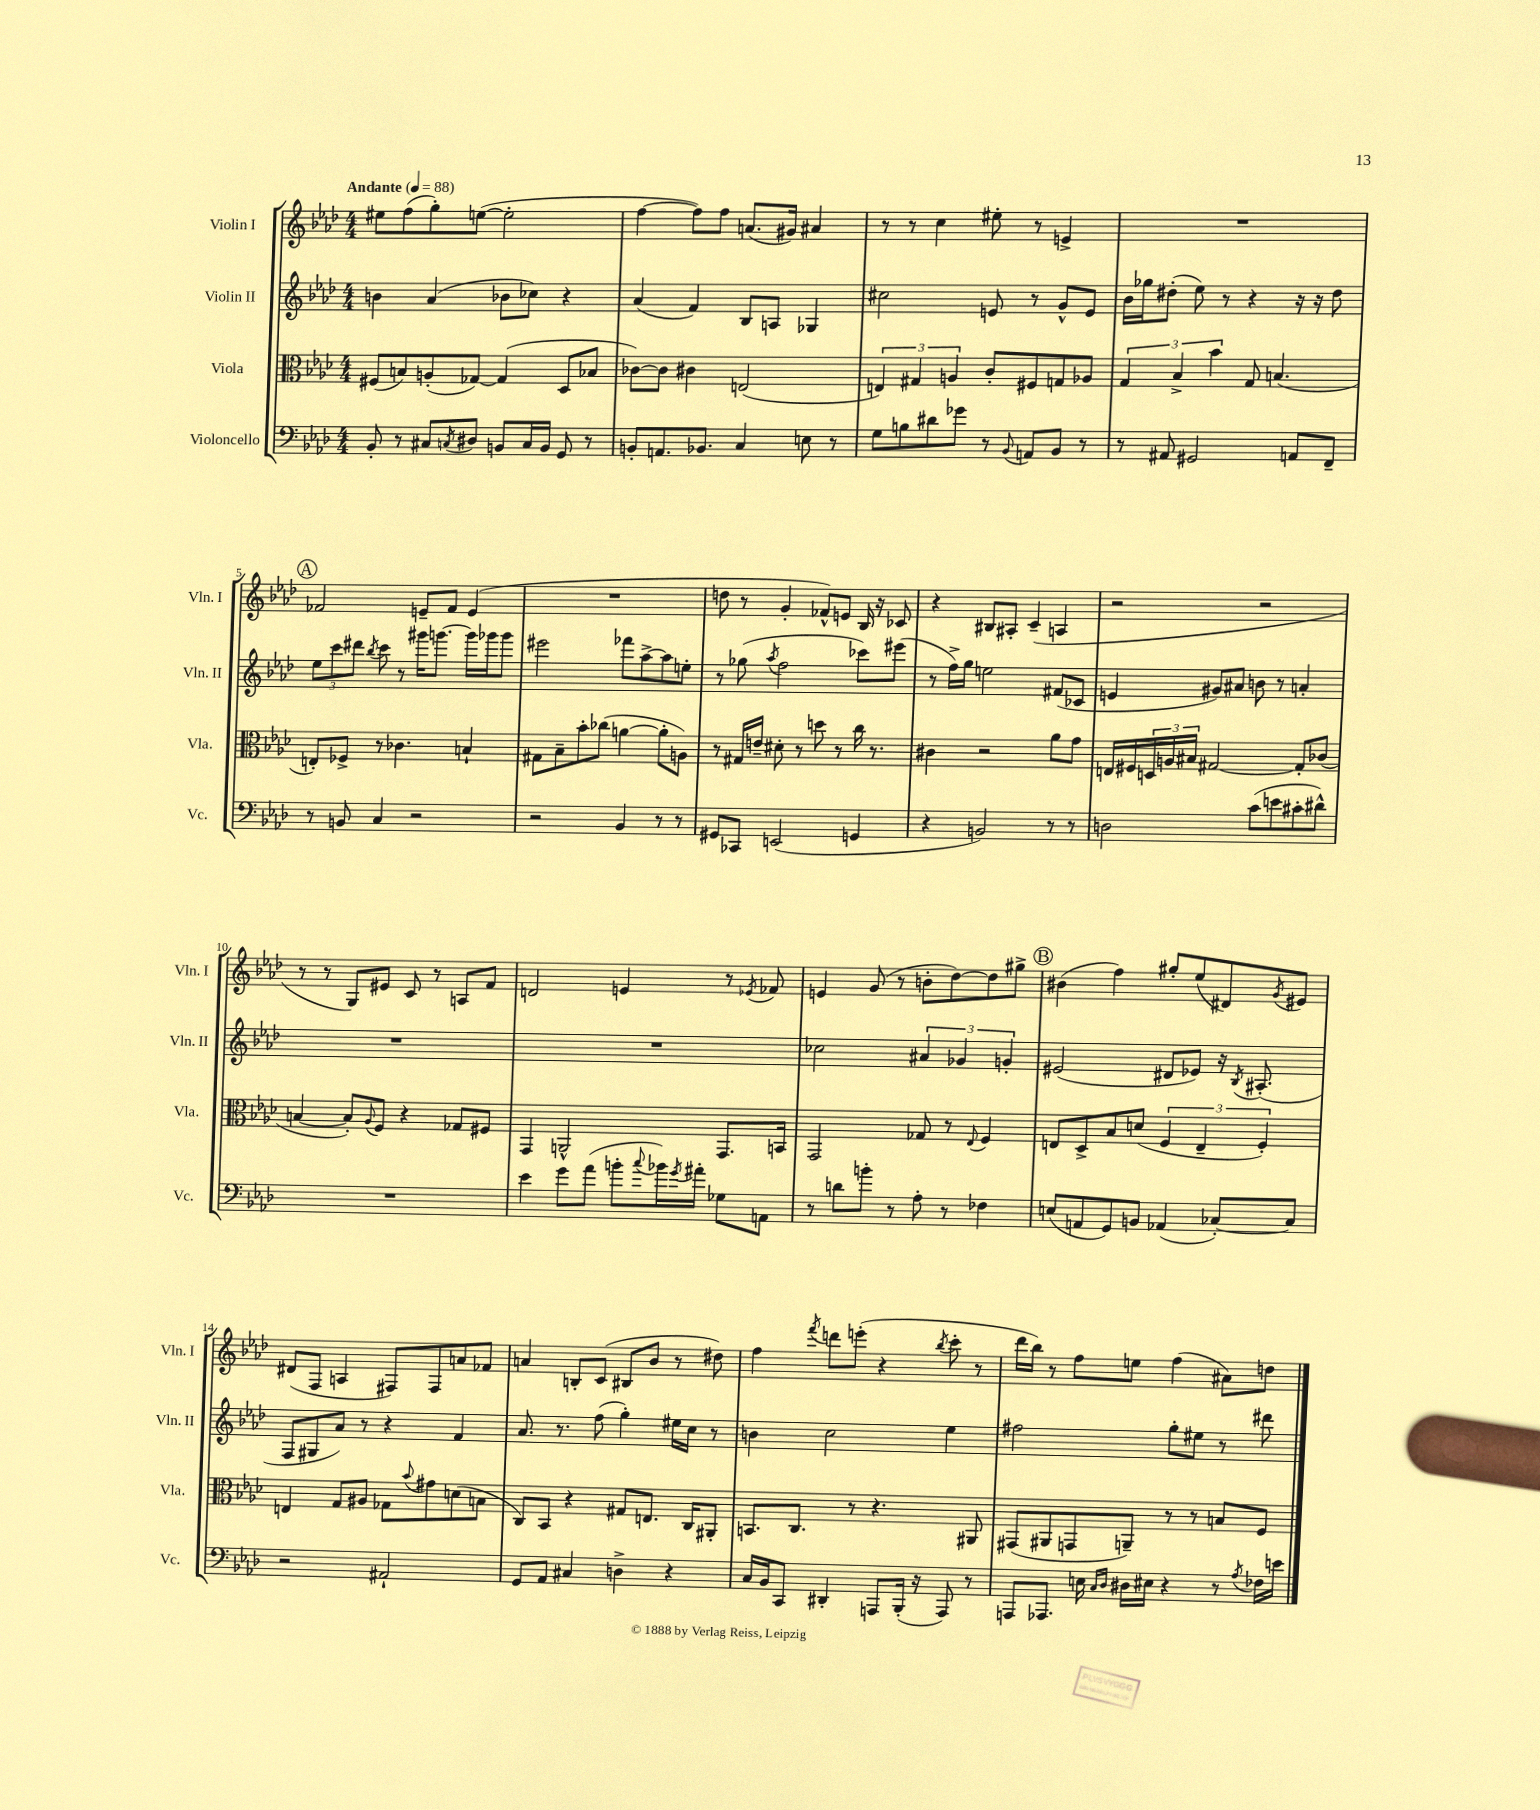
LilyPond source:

<<
\new StaffGroup <<
\new Staff = "s0" \with { instrumentName = "Violin I" shortInstrumentName = "Vln. I" } {
    \clef treble \key aes \major \numericTimeSignature \time 4/4 \tempo "Andante" 4 = 88
    eis''8 f''8( g''8-.) e''8~( e''2-. |
    f''4~ f''8) f''8 a'8.( gis'16) ais'4 |
    r8 r8 c''4 eis''8-. r8 e'4-> |
    R1 |
    \mark \markup { \circle "A" } fes'2 e'8-- fes'8 e'4( |
    R1 |
    d''8 r8 g'4-. fes'8-^) e'8 bes16 r16 ces'8 |
    r4 bis8 ais8-. c'4--( a4 |
    r2 r2 |
    r8 r8 g8) eis'8 c'8 r8 a8 f'8 |
    d'2 e'4 r8 \acciaccatura { ees'8 } fes'8 |
    e'4 g'8( r8 b'8-. des''8~) des''8 gis''8-> |
    \mark \markup { \circle "B" } bis'4( f''4) gis''8-. ees''8( dis'8) \acciaccatura { g'8 } eis'8 |
    dis'8( f8 a4 fis8) fis8 a'8 fes'8 |
    a'4 b8-. c'8( bis8 bes'8 r8 dis''8) |
    f''4 \acciaccatura { f'''8 } d'''8 e'''8-.( r4 \acciaccatura { bes''8 } c'''8-. r8 |
    des'''16 bes''16) r8 f''8 e''8 f''4( ais'8) d''8 \bar "|." |
}
\new Staff = "s1" \with { instrumentName = "Violin II" shortInstrumentName = "Vln. II" } {
    \clef treble \key aes \major \numericTimeSignature \time 4/4
    b'4 aes'4( bes'8 ces''8) r4 |
    aes'4( f'4) bes8 a8 ges4 |
    cis''2 e'8 r8 g'8-^ e'8 |
    bes'16 ges''16 dis''8-.( ees''8) r8 r4 r16 r16 dis''8 |
    \mark \markup { \circle "A" } \tuplet 3/2 { ees''8 c'''8 dis'''8 } \acciaccatura { bes''8 } c'''8 r8 gis'''16 g'''8.~ g'''16 ges'''16 ges'''8 |
    eis'''2 fes'''8 aes''8~-> aes''8 e''8-. |
    r8 ges''8( \acciaccatura { aes''8 } f''2 ces'''8) eis'''8( |
    r8 f''16->) g''16 e''2 fis'8( ces'8 |
    e'4 gis'8) ais'8 b'8 r8 a'4-. |
    R1 |
    R1 |
    ces''2 \tuplet 3/2 { ais'4 ges'4 g'4-. } |
    \mark \markup { \circle "B" } eis'2( dis'8 ees'8) r16 \acciaccatura { bes8 } ais8.-.( |
    f8 gis8 aes'8) r8 r4 f'4 |
    aes'8. r8. f''8( g''4-.) eis''16 c''16 r8 |
    b'4 c''2 ees''4 |
    fis''2 g''8-. eis''8 r8 dis'''8 \bar "|." |
}
\new Staff = "s2" \with { instrumentName = "Viola" shortInstrumentName = "Vla." } {
    \clef alto \key aes \major \numericTimeSignature \time 4/4
    fis8( b8) a8-.( ges8~) ges4( des8 bes8 |
    ces'8~) ces'8 cis'4 e2( |
    \tuplet 3/2 { e4) gis4 a4 } c'8-. fis8 g8 aes8 |
    \tuplet 3/2 { g4 bes4-> bes'4 } g8 b4.( |
    \mark \markup { \circle "A" } e8-.) fes8-> r8 ces'4. b4-! |
    gis8 bes8-- bes'8-. ces''8( a'4~ a'8-. a8) |
    r8 gis16 e'16-- dis'8-. r8 d''8 r8 c''16 r8. |
    cis'4 r2 aes'8 g'8 |
    e16 fis16 \tuplet 3/2 { d16 a16 bis16 } gis2~ gis8-. ces'8( |
    b4~ b8-.) \appoggiatura { aes8 } f8 r4 ges8 fis8 |
    g,4 a,2-^ g,8. b,16 |
    g,2 ges8 r8 \appoggiatura { ees8 } f4 |
    \mark \markup { \circle "B" } e8 des8-> bes8 d'8( \tuplet 3/2 { f4 e4-- f4-.) } |
    e4 g8 ais8 ges8 \appoggiatura { bes'8 } gis'8 d'8( b8 |
    c8) bes,8 r4 gis8 e8. c16 ais,8-. |
    b,8. c8. r8 r4. ais,8 |
    gis,8( ais,8 g,8 a,8--) r8 r8 b8 f8 \bar "|." |
}
\new Staff = "s3" \with { instrumentName = "Violoncello" shortInstrumentName = "Vc." } {
    \clef bass \key aes \major \numericTimeSignature \time 4/4
    bes,8-. r8 cis8 \acciaccatura { c8 } dis8 b,8 c16 b,16 g,8 r8 |
    b,8-. a,8. bes,8. c4 e8 r8 |
    g8 b8 dis'8 ges'8 r8 \appoggiatura { bes,8 } a,8 bes,8 r8 |
    r8 ais,8 gis,2 a,8 f,8-- |
    \mark \markup { \circle "A" } r8 b,8 c4 r2 |
    r2 bes,4 r8 r8 |
    gis,8 ces,8 e,2( g,4 |
    r4 b,2) r8 r8 |
    d2 c'8( e'8 cis'8-. dis'8-^) |
    R1 |
    ees'4 g'8 aes'8( b'8-. \appoggiatura { c''8 } bes'16) \acciaccatura { g'8 } ais'16-. ges8 a,8 |
    r8 d'8 b'8-. r8 aes8-. r8 fes4 |
    \mark \markup { \circle "B" } e8( a,8 g,8) b,8 aes,4( ces8~-.) ces8 |
    r2 ais,2-! |
    g,8 aes,8 cis4 d4-> r4 |
    c16 bes,16 c,8 dis,4-. a,,8 bes,,16-.( r16 a,,8) r8 |
    a,,8 aes,,8. e16 \grace { c16 des16 } dis16 eis16 r4 r8 \acciaccatura { aes8 } fes16 e'16 \bar "|." |
}
>>
>>
